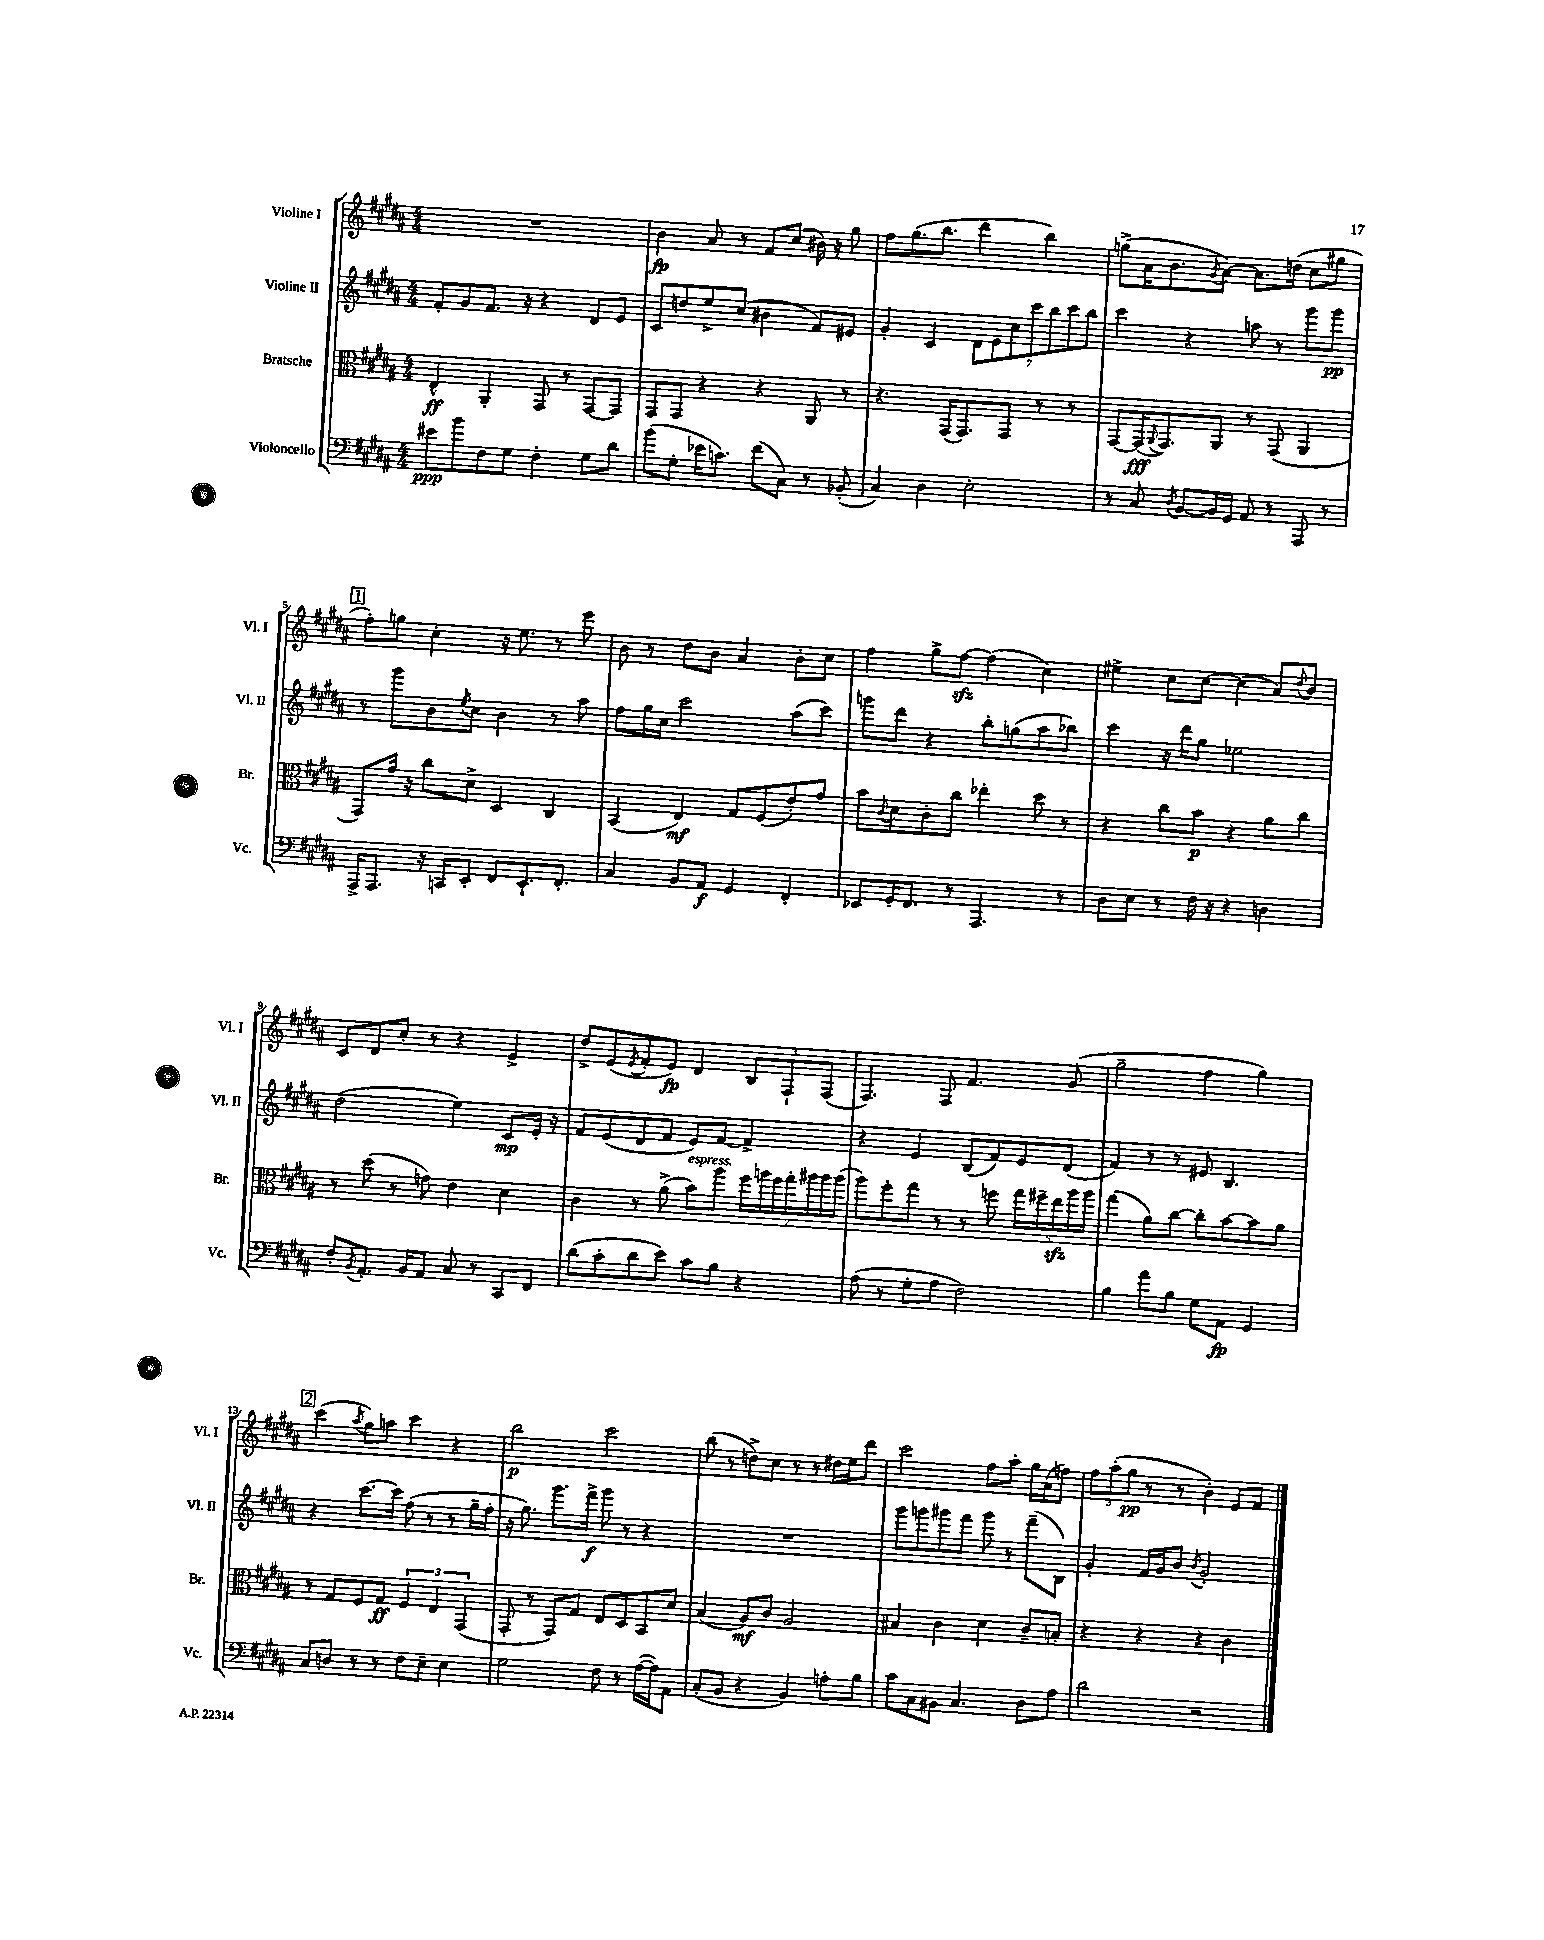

**kern	**dynam	**kern	**dynam	**kern	**dynam	**kern	**dynam
*part4	*part4	*part3	*part3	*part2	*part2	*part1	*part1
*staff4	*staff4	*staff3	*staff3	*staff2	*staff2	*staff1	*staff1
*I"Violoncello	*	*I"Bratsche	*	*I"Violine II	*	*I"Violine I	*
*I'Vc.	*	*I'Br.	*	*I'Vl. II	*	*I'Vl. I	*
*clefF4	*	*clefC3	*	*clefG2	*	*clefG2	*
*k[f#c#g#d#a#]	*	*k[f#c#g#d#a#]	*	*k[f#c#g#d#a#]	*	*k[f#c#g#d#a#]	*
*M4/4	*	*M4/4	*	*M4/4	*	*M4/4	*
=1	=1	=1	=1	=1	=1	=1	=1
8e#X\L	ppp	4E^^/	ff	8f#'/L	.	1r	.
8b\	.	.	.	8g#/	.	.	.
8F#\	.	4AA#'/	.	8.f#/J	.	.	.
8G#\J	.	.	.	.	.	.	.
.	.	.	.	16r	.	.	.
4F#'\	.	8GG#/	.	4r	.	.	.
.	.	8r	.	.	.	.	.
8G#\L	.	[8GG#/L	.	8d#/L	.	.	.
8d#\J	.	8GG#/J]	.	8e/J	.	.	.
=2	=2	=2	=2	=2	=2	=2	=2
(8b\L	.	8GG#/L	.	8c#/L	.	4b\	fp
8G#'\J	.	8GG#/J	.	8ddn/	.	.	.
16e-X\KL	.	4r	.	8ee^/	.	8a#/	.
8.cn\J)	.	.	.	.	.	.	.
.	.	.	.	(8cc#/J	.	8r	.
(8f#\L	.	4r	.	4b#X\	.	8f#/L	.
8C#\J)	.	.	.	.	.	(8cc#/J	.
8r	.	8AA#/	.	8f#/L)	.	16b#X\)	.
.	.	.	.	.	.	16r	.
(8BB-X'/	.	8r	.	8e#X/J	.	8gg#\	.
=3	=3	=3	=3	=3	=3	=3	=3
4C#/)	.	4.r	.	4g#'/	.	8ff#\L	.
.	.	.	.	.	.	(8.gg#\	.
4D#\	.	.	.	4c#/	.	.	.
.	.	.	.	.	.	8.bb\J	.
.	.	(16GG#/KL	.	.	.	.	.
.	.	8.GG#/)	.	.	.	.	.
2E'\	.	.	.	14d#\L	.	4ddd#\	.
.	.	.	.	14e\	.	.	.
.	.	8GG#/J	.	.	.	.	.
.	.	.	.	14cc#\	.	.	.
.	.	.	.	14ccc#\	.	.	.
.	.	8r	.	.	.	4bb\)	.
.	.	.	.	14bb\	.	.	.
.	.	.	.	14ccc#\	.	.	.
.	.	8r	.	.	.	.	.
.	.	.	.	14bb\J	.	.	.
=4	=4	=4	=4	=4	=4	=4	=4
8r	.	[8GG#/L	.	4ccc#\	.	(8ggn^\L	.
8C#/	.	(16GG#/K]	fff	.	.	16a#\K	.
.	.	8qqAA#/	.	.	.	.	.
.	.	8.GG#/)	.	.	.	8.b\	.
8qD#/	.	.	.	.	.	.	.
[8BB/L	.	.	.	4r	.	.	.
.	.	.	.	.	.	8qg#/	.
16BB/L]	.	8AA#/J	.	.	.	[8a#\J)	.
16GG#/JJ	.	.	.	.	.	.	.
8AA#/	.	8r	.	8aan\	.	8.a#\L]	.
8r	.	(8GG#/	.	8r	.	.	.
.	.	.	.	.	.	(16ddn\Jk	.
8AAA#/	.	4AA#/	.	8ggg#\L	.	8cc#\L	.
8r	.	.	.	8ggg#\J	pp	8gg#X\J	.
!!LO:LB:g=z
!!LO:REH:place=s1:t=1
=5	=5	=5	=5	=5	=5	=5	=5
16AAA#^/KL	.	8GG#/L)	.	8r	.	8ff#'\L)	.
8.AAA#/J	.	.	.	.	.	.	.
.	.	16g#/Jk	.	8ggg#\L	.	8ggn\J	.
.	.	16r	.	.	.	.	.
16r	.	8cc#\L	.	8b\	.	4cc#'\	.
16CCn/KL	.	.	.	.	.	.	.
.	.	.	.	8qee/	.	.	.
8EE'/J	.	8d#^\J	.	8cc#\J	.	.	.
8FF#/L	.	4D#/	.	4b\	.	16r	.
.	.	.	.	.	.	8.ee\	.
8.EE`/	.	.	.	.	.	.	.
.	.	4C#/	.	8r	.	8r	.
8.FF#'/J	.	.	.	.	.	.	.
.	.	.	.	8aa#\	.	8eee\	.
=6	=6	=6	=6	=6	=6	=6	=6
4C#/	.	(4BB/	.	8ff#\L	.	8b\	.
.	.	.	.	16gg#\L	.	8r	.
.	.	.	.	16cc#\JJ	.	.	.
8BB/L	.	4E/)	mf	2ccc#\	.	8dd#\L	.
8AA#/J	f	.	.	.	.	8b\J	.
4GG#/	.	8G#/L	.	.	.	4a#/	.
.	.	(8F#/	.	.	.	.	.
4FF#'/	.	8e'/)	.	(8aa#\L	.	8b'\L	.
.	.	8g#/J	.	8ccc#\J)	.	8cc#\J	.
=7	=7	=7	=7	=7	=7	=7	=7
8EE-X/L	.	8b\L	.	8gggn\L	.	4ff#\	.
.	.	8qqc#/	.	.	.	.	.
16GG#'/K	.	8d#\	.	8ddd#\J	.	.	.
8.FF#/J	.	.	.	.	.	.	.
.	.	8c#'\	.	4r	.	8gg#^\L	.
8r	.	8cc#\J	.	.	.	[8ff#zz\J	.
4.AAA#/	.	4ee-X'\	.	8bb'\L	.	(4ff#\]	.
.	.	.	.	(8ggn\	.	.	.
.	.	8dd#\	.	8aa#\	.	4cc#\)	.
8r	.	8r	.	8bb-X\J)	.	.	.
=8	=8	=8	=8	=8	=8	=8	=8
8D#\L	.	4r	.	4ccc#\	.	4ee#X^\	.
8E\J	.	.	.	.	.	.	.
8r	.	8cc#\L	.	16r	.	8cc#\L	.
.	.	.	.	16ddd#\KL	.	.	.
16F#\	.	8b\J	p	8gg#\J	.	[8cc#\J	.
16r	.	.	.	.	.	.	.
4r	.	4r	.	2ee-X\	.	(4cc#\]	.
4Dn\	.	8a#\L	.	.	.	8a#/L)	.
.	.	.	.	.	.	8qqdd#/	.
.	.	8cc#\J	.	.	.	8b/J	.
!!LO:LB:g=z
=9	=9	=9	=9	=9	=9	=9	=9
8F#'/L	.	8r	.	(2dd#\	.	8c#/L	.
8qBB/	.	.	.	.	.	.	.
8.AA#'/J	.	(8dd#\	.	.	.	8d#/	.
.	.	8r	.	.	.	8cc#'/J	.
16BB/KL	.	.	.	.	.	.	.
8AA#/J	.	8gn\)	.	.	.	8r	.
8C#/	.	4e\	.	4ee\)	.	4r	.
8r	.	.	.	.	.	.	.
8CC#/L	.	4d#\	.	8c#/L	mp	4e^/	.
8FF#/J	.	.	.	16e'/Jk	.	.	.
.	.	.	.	16r	.	.	.
=10	=10	=10	=10	=10	=10	=10	=10
(8d#\L	.	4c#\	.	8f#/L	.	8dd#^/L	.
8c#'\	.	.	.	(8e/	.	(8e/	.
.	.	.	.	.	.	8qe/	.
8d#\	.	8r	.	8d#/	.	8f#'/	.
8e\J)	.	(8a#^\	.	8f#/J	.	8e/J)	fp
!	!	!LO:TX:a:i:t=espress.	!	!	!	!	!
8c#\L	.	8b\L)	.	8e/L)	.	4d#/	.
8B\J	.	8aa#\J	.	[8f#/J	.	.	.
4r	.	28ff#\LL	.	4f#^/]	.	12B/L	.
.	.	28aan\	.	.	.	.	.
.	.	28ff#\	.	.	.	.	.
.	.	.	.	.	.	12F#`/	.
.	.	28gg#'\	.	.	.	.	.
.	.	28aa#X\	.	.	.	.	.
.	.	.	.	.	.	(12F#/J	.
.	.	28aa#\	.	.	.	.	.
.	.	(28aa#\JJ	.	.	.	.	.
=11	=11	=11	=11	=11	=11	=11	=11
(8A#\	.	8aa#\L)	.	4r	.	4.F#/)	.
8r	.	8ff#'\	.	.	.	.	.
8G#'\L	.	8gg#\J	.	4e/	.	.	.
8A#\J	.	8r	.	.	.	8F#/	.
2F#\)	.	8r	.	(8B/L	.	4.f#/	.
.	.	8ffn\	.	8f#/)	.	.	.
.	.	20gg#\LL	.	8e/	.	.	.
.	.	20ff#X~\	.	.	.	.	.
.	.	20eezz\	.	.	.	.	.
.	.	.	.	(8d#/J	.	(8g#/	.
.	.	20aa#\	.	.	.	.	.
.	.	20aa#\JJ	.	.	.	.	.
=12	=12	=12	=12	=12	=12	=12	=12
4B\	.	(4gg#\	.	4f#/)	.	2gg#~\	.
8a#\L	.	8a#\L)	.	8r	.	.	.
8B\J	.	[8cc#\J	.	8r	.	.	.
8G#\L	.	8cc#'\L]	.	8e#X/	.	4ff#\	.
8AA#\J	fp	[8b\	.	4.B/	.	.	.
4GG#/	.	8b\]	.	.	.	4gg#\)	.
.	.	8a#\J	.	.	.	.	.
!!LO:LB:g=z
!!LO:REH:place=s1:t=2
=13	=13	=13	=13	=13	=13	=13	=13
8C#/L	.	8r	.	4r	.	(4ccc#\	.
8Dn/J	.	8G#/L	.	.	.	.	.
.	.	.	.	.	.	8qaa#/	.
8r	.	8F#/	.	[8.ccc#\L	.	8gg#\L)	.
8r	.	8G#/J	ff	.	.	8aan\J	.
.	.	.	.	16ccc#\Jk]	.	.	.
8F#\L	.	6F#/	.	(8ff#\	.	4ccc#\	.
8E~\J	.	.	.	8r	.	.	.
.	.	6E/	.	.	.	.	.
4E\	.	.	.	8r	.	4r	.
.	.	(6GG#/	.	.	.	.	.
.	.	.	.	16gg#~\LL	.	.	.
.	.	.	.	16ff#'\JJ	.	.	.
=14	=14	=14	=14	=14	=14	=14	=14
2G#\	.	8GG#'/	.	16r	.	2bb\	p
.	.	.	.	8.gg#\)	.	.	.
.	.	8r	.	.	.	.	.
.	.	8GG#/L)	.	8.ggg#\L	.	.	.
.	.	8G#/J	.	.	.	.	.
.	.	.	.	16fff#^\Jk	f	.	.
8F#\	.	8E/L	.	8ggg#\	.	2ccc#\	.
8r	.	8D#/	.	8r	.	.	.
([16A#\LL	.	8BB/	.	4r	.	.	.
16A#\J])	.	.	.	.	.	.	.
8AA#\J	.	8d#/J	.	.	.	.	.
=15	=15	=15	=15	=15	=15	=15	=15
(8C#'/L	.	(4B/	.	1r	.	(8bb\	.
8BB/J	.	.	.	.	.	8r	.
4r	.	8A#/L)	mf	.	.	8ddn^\L)	.
.	.	8c#/J	.	.	.	8cc#\J	.
4BB/)	.	2A#/	.	.	.	8r	.
.	.	.	.	.	.	8r	.
8An'\L	.	.	.	.	.	16dd#X\LL	.
.	.	.	.	.	.	16ee\J	.
8B\J	.	.	.	.	.	8ddd#\J	.
=16	=16	=16	=16	=16	=16	=16	=16
8c#\L	.	4B#X/	.	8ggg#\L	.	2ccc#\	.
8C#\	.	.	.	8gggn\	.	.	.
8BB#X\J	.	4c#\	.	8ggg#X\	.	.	.
4.C#/	.	.	.	8fff#\J	.	.	.
.	.	4d#\	.	8ggg#\	.	8ff#\L	.
.	.	.	.	8r	.	8aa#'\J	.
8D#\L	.	8c#~/L	.	(8fff#~\L	.	16gg#\LL	.
.	.	.	.	.	.	(16a#\J	.
8A#\J	.	8Bn'/J	.	8B\J)	.	8ffn\J)	.
=17	=17	=17	=17	=17	=17	=17	=17
2d#\	.	4r	.	4g#'/	.	12ff#\L	.
.	.	.	.	.	.	(12aa#'\	.
.	.	.	.	.	.	12gg#\J	pp
.	.	4r	.	16f#/LL	.	8r	.
.	.	.	.	16g#/J	.	.	.
.	.	.	.	8b/J	.	8r	.
.	.	.	.	8qb/	.	.	.
2r	.	4r	.	2g#'/	.	4b'\)	.
.	.	4c#\	.	.	.	8e/L	.
.	.	.	.	.	.	8f#/J	.
==	==	==	==	==	==	==	==
*-	*-	*-	*-	*-	*-	*-	*-
